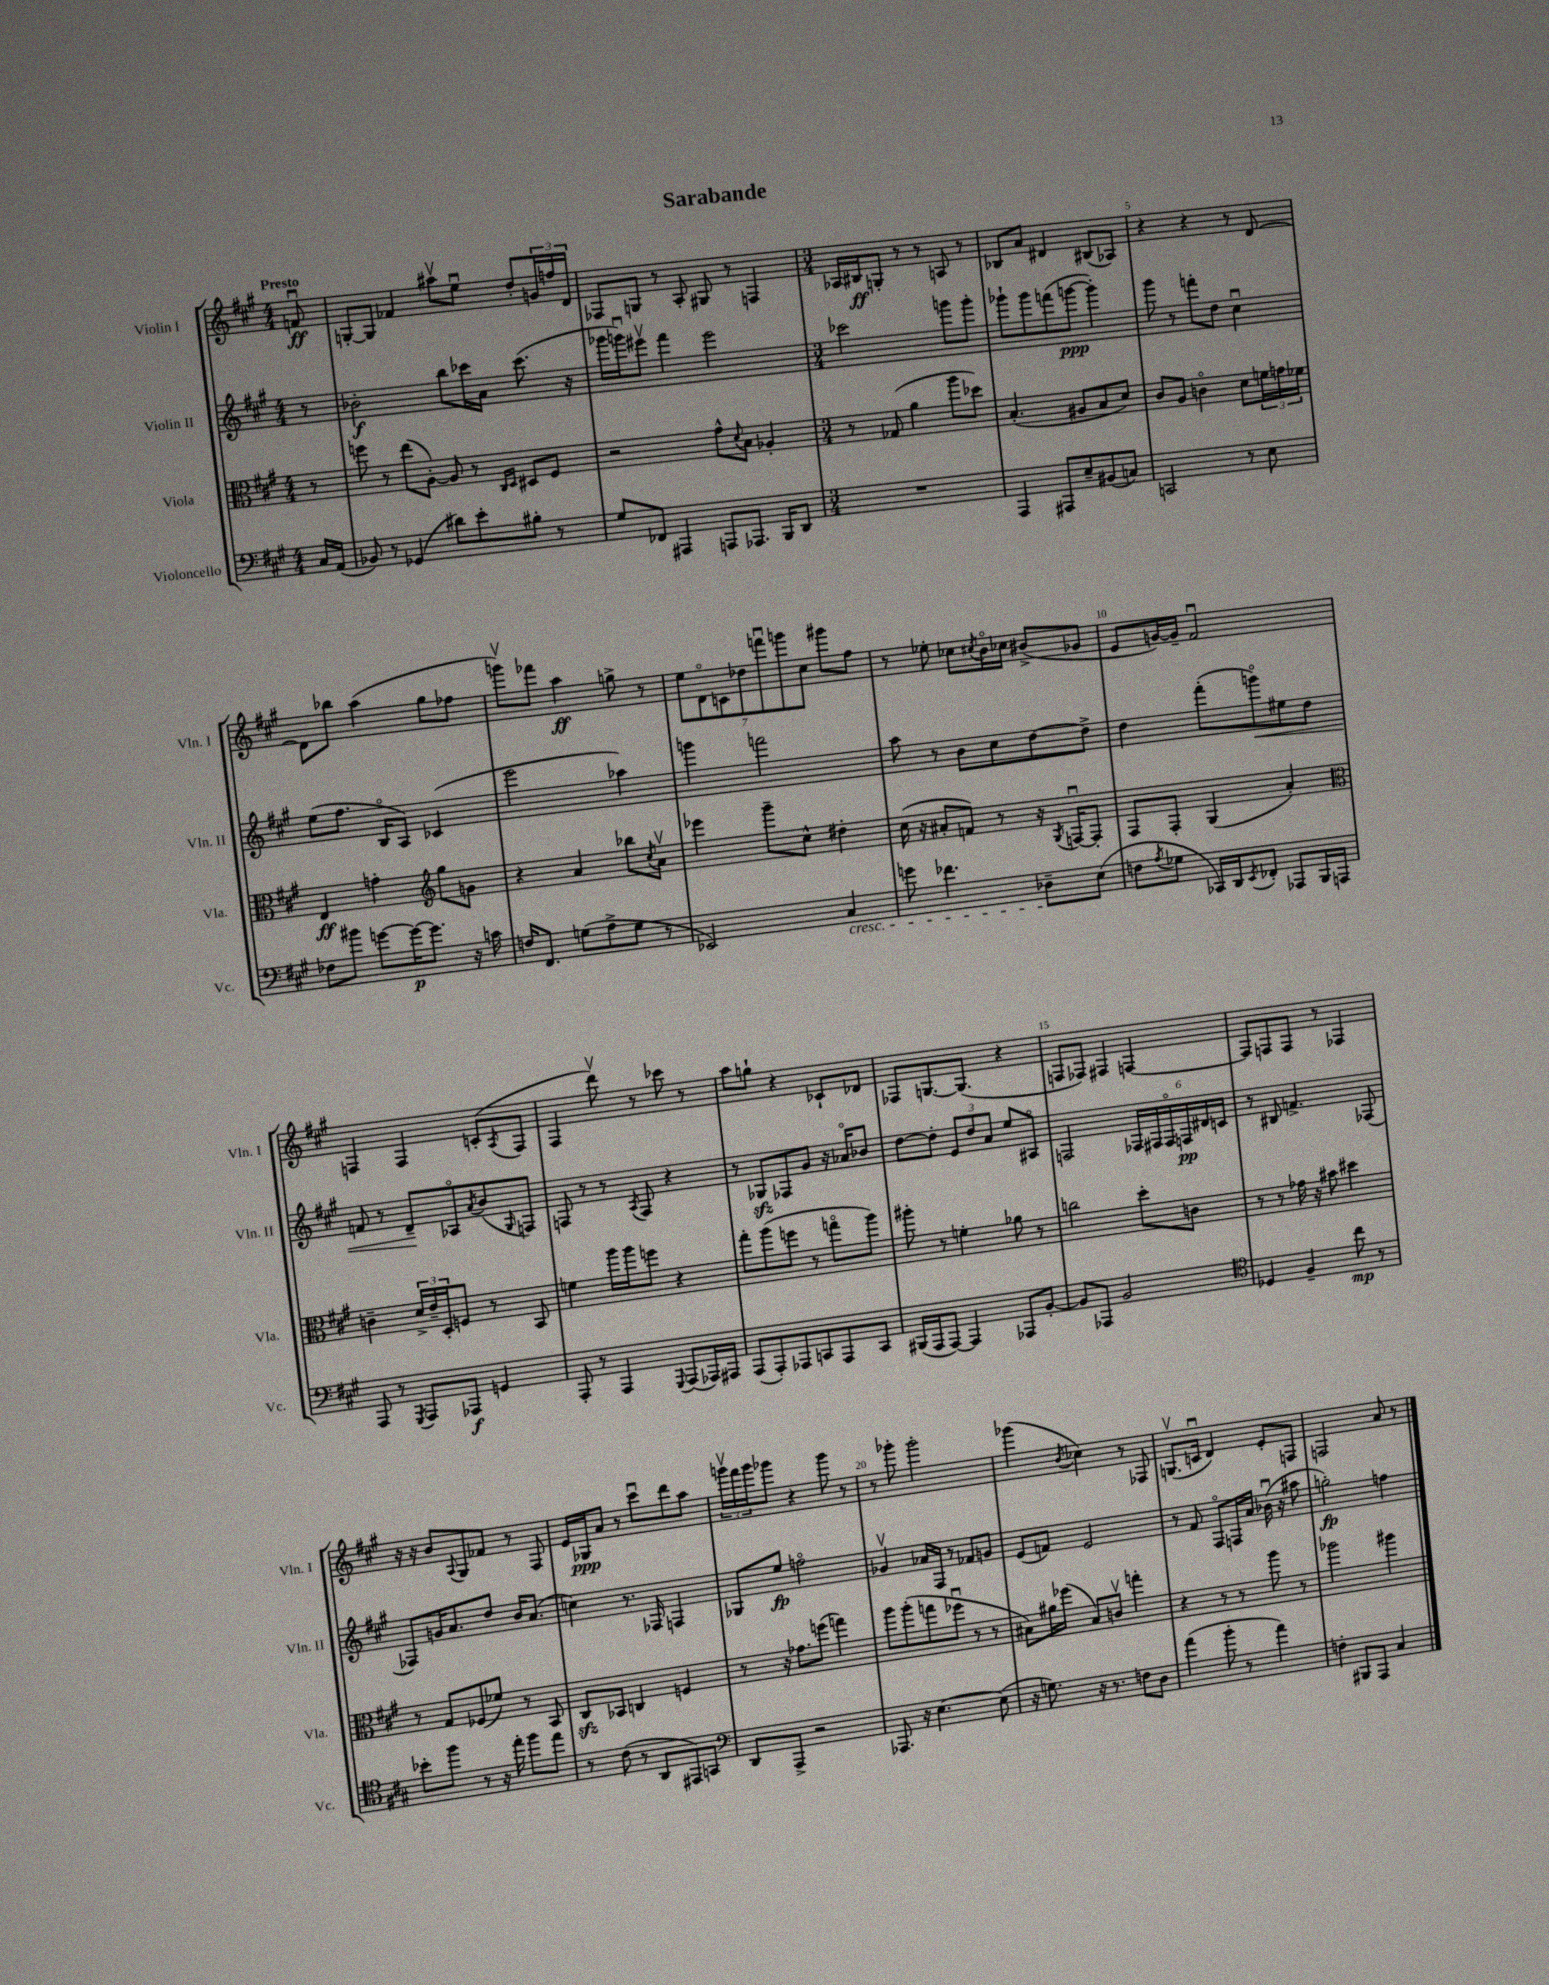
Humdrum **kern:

**kern	**dynam	**kern	**dynam	**kern	**dynam	**kern	**dynam
*part4	*part4	*part3	*part3	*part2	*part2	*part1	*part1
*staff4	*staff4	*staff3	*staff3	*staff2	*staff2	*staff1	*staff1
*I"Violoncello	*	*I"Viola	*	*I"Violin II	*	*I"Violin I	*
*I'Vc.	*	*I'Vla.	*	*I'Vln. II	*	*I'Vln. I	*
*clefF4	*	*clefC3	*	*clefG2	*	*clefG2	*
*k[f#c#g#]	*	*k[f#c#g#]	*	*k[f#c#g#]	*	*k[f#c#g#]	*
*M4/4	*	*M4/4	*	*M4/4	*	*M4/4	*
=	=	=	=	=	=	=	=
!	!	!	!	!	!	!LO:TX:a:B:t=Presto	!
16C#/LL	.	8r	.	8r	.	8fnu/	ff
(16AA/JJ	.	.	.	.	.	.	.
=1	=1	=1	=1	=1	=1	=1	=1
8BB-X/)	.	8ffn\	.	2b-X'\	f	[8Gn'/L	.
8r	.	8r	.	.	.	8G/J]	.
(4GG-X/	.	(8ee\L	.	.	.	4f-X/	.
.	.	[8A'\J)	.	.	.	.	.
8d#X\L)	.	8A/]	.	8bb\L	.	8aa#Xv\L	.
8e'\	.	8r	.	16ccc-X\L	.	8eeu\J	.
.	.	.	.	16a\JJ	.	.	.
.	.	16qqC#/LL	.	.	.	.	.
.	.	16qqD/JJ	.	.	.	.	.
8B#X'\J	.	8D#X/L	.	(8.ccc-\	.	8dd'/L	.
8r	.	8F#/J	.	.	.	24gn/L	.
.	.	.	.	.	.	24ffn/	.
.	.	.	.	16r	.	.	.
.	.	.	.	.	.	24d/JJ	.
=2	=2	=2	=2	=2	=2	=2	=2
8G#/L	.	2r	.	16ggg-X\LL	.	8F-X/L	.
.	.	.	.	16gggnu\J)	.	.	.
8FF-X/J	.	.	.	8eee#Xv\J	.	8Gn/J	.
4AAA#X/	.	.	.	4fff#\	.	8r	.
.	.	.	.	.	.	8A'/	.
8AAAn/L	.	8g#^^\L	.	2eee#\	.	8G#X/	.
.	.	8qqd/	.	.	.	.	.
8.AAA-X/J	.	8B\J	.	.	.	8r	.
.	.	4A-X'/	.	.	.	4Fn/	.
16BBB/KL	.	.	.	.	.	.	.
8DD/J	.	.	.	.	.	.	.
=3	=3	=3	=3	=3	=3	=3	=3
*M3/4	*	*M3/4	*	*M3/4	*	*M3/4	*
2.r	.	8r	.	2ccc-X\	.	16A-X/LL	.
.	.	.	.	.	.	16B#X/J	ff
.	.	(8G-X/	.	.	.	8Gn'/J	.
.	.	4a\	.	.	.	8r	.
.	.	.	.	.	.	8r	.
.	.	8aa\L	.	8gggn\L	.	8An/	.
.	.	8dd-X\J)	.	8ggg'\J	.	8r	.
=4	=4	=4	=4	=4	=4	=4	=4
4AAA/	.	(4.B'/	.	8ggg-X`\L	.	8B-X/L	.
.	.	.	.	8ggg-\	.	8a/J	.
8AAA#X/L	.	.	.	(8fffn\	.	4d#X/	.
8E~/	.	8A#X/L	.	[8gggn\J	ppp	.	.
(8BB#X/	.	8B/	.	4ggg'\])	.	(8B#X/L	.
8Cn/J)	.	8d/J)	.	.	.	8A-X/J)	.
=5	=5	=5	=5	=5	=5	=5	=5
2CCn/	.	8c#/L	.	8ggg#\	.	4r	.
.	.	8A/J	.	8r	.	.	.
.	.	4cn\	.	8fffn'\L	.	4r	.
.	.	.	.	8dd\J	.	.	.
8r	.	8d\L	.	4cc#u\	.	8r	.
8E\	.	24fn\L	.	.	.	[8d/	.
.	.	24gn\	.	.	.	.	.
.	.	24f-X\JJ	.	.	.	.	.
!!LO:LB:g=z
=6	=6	=6	=6	=6	=6	=6	=6
8F-X\L	.	4E/	ff	(8ee\L	.	8d\L]	.
8b#X\J	.	.	.	8.ff#\J	.	8bb-X\J	.
[8gn\L	.	4gn'\	.	.	.	(4aa\	.
.	.	.	.	16B/KL	.	.	.
16g\K_	p	.	.	8A/J)	.	.	.
8.g\J]	.	.	.	.	.	.	.
*	*	*clefG2	*	*	*	*	*
.	.	8gg#\L	.	(4c-X/	.	8gg#\L	.
16r	.	8gn\J	.	.	.	8ff-X\J	.
16cn\	.	.	.	.	.	.	.
=7	=7	=7	=7	=7	=7	=7	=7
16Fn/KL	.	4r	.	2eee\	.	8gggnv\L)	.
8.FF#/J	.	.	.	.	.	.	.
.	.	.	.	.	.	8fff-X\J	.
(8Gn\L	.	4a/	.	.	.	4aa\	ff
8A^\	.	.	.	.	.	.	.
8G\J	.	8bb-X\L	.	4aa-X\)	.	8ggn^\	.
.	.	8qcc#/	.	.	.	.	.
8r	.	8av\J	.	.	.	8r	.
=8	=8	=8	=8	=8	=8	=8	=8
2EE-X/)	.	4eee-X\	.	4gggn\	.	14ee\L	.
.	.	.	.	.	.	14d\	.
.	.	.	.	.	.	14cn\	.
.	.	.	.	.	.	14dd-X\	.
.	.	8ggg#~\L	.	2fffn\	.	.	.
.	.	.	.	.	.	14fffnu\	.
.	.	.	.	.	.	14gggn\	.
.	.	8cc#^^\J	.	.	.	.	.
.	.	.	.	.	.	14cc#\J	.
!LO:TX:b:i:t=cresc.	!	!	!	!	!	!	!
4C#/	.	4dd#X'\	.	.	.	8ggg#X\L	.
.	.	.	.	.	.	8ff#\J	.
=9	=9	=9	=9	=9	=9	=9	=9
8gn\	.	(16cc#\	.	8aa\	.	8r	.
.	.	16r	.	.	.	.	.
4.f-X\	.	8a#X'/L	.	8r	.	8ee-X'\	.
.	.	8fn/J)	.	8b\L	.	8cc-X\L	.
.	.	.	.	.	.	8qcc#X/	.
.	.	8r	.	8cc#\	.	16b\L	.
.	.	.	.	.	.	16cc-X\JJ	.
8D-X~\L	.	16r	.	[8dd\	.	(8b#X^/L	.
.	.	8qG#/	.	.	.	.	.
.	.	[16Fnu/KL	.	.	.	.	.
(8E\J	.	8F'/J]	.	8dd^\J]	.	8g-X/J	.
=10	=10	=10	=10	=10	=10	=10	=10
8Fn\L	.	8F#/L	.	4dd\	.	8e/L	.
8qA/	.	.	.	.	.	.	.
8G-X\J	.	8F#'/J	.	.	.	[16gn/L)	.
.	.	.	.	.	.	16g~/JJ]	.
16CC-X/LL)	.	(4G#/	.	(8fff#'\L	.	2f#u/	.
16DD/J	.	.	.	.	.	.	.
8qEE/	.	.	.	.	.	.	.
!	!	!	!	!	!LO:HP:b	!	!
8FF-X'/J	.	.	.	8gggn\)	<	.	.
8AAA-X/L	.	4a'/)	.	8ee#X\	.	.	.
16BBB/L	.	.	.	8dd\J	.	.	.
16AAAn/JJ	.	.	.	.	.	.	.
!!LO:LB:g=z
=11	=11	=11	=11	=11	=11	=11	=11
*	*	*clefC3	*	*	*	*	*
8AAA/	.	4cn~\	.	8fn/	.	4Fn/	.
8r	.	.	.	8r	.	.	.
8qGGG#/	.	.	.	.	.	.	.
8AAA/L	.	24d^/LL	.	8d~/L	.	4F/	.
.	.	24e~/	.	.	.	.	.
.	.	24D'/J	.	.	.	.	.
8AAA-X/J	f	8Fn/J	.	8A-X/	[	.	.
.	.	.	.	8qa/	.	.	.
4GGn/	.	8r	.	(8b/	.	(8cn'/L	.
.	.	.	.	16qqG#/	.	8qA/	.
.	.	8BB/	.	8Fn/J)	.	8F/J	.
=12	=12	=12	=12	=12	=12	=12	=12
8AAA'/	.	4fn\	.	8Fn/	.	4F#/	.
8r	.	.	.	8r	.	.	.
4AAA/	.	16aa\LL	.	8r	.	8dddv\)	.
.	.	16aa\J	.	.	.	.	.
.	.	.	.	8qA/	.	.	.
.	.	8ffn\J	.	8F/	.	8r	.
8qqGGG#/	.	.	.	.	.	.	.
(8AAA/L	.	4r	.	4r	.	8ccc-X\	.
16AAA-X/L)	.	.	.	.	.	8r	.
16AAA#X/JJ	.	.	.	.	.	.	.
=13	=13	=13	=13	=13	=13	=13	=13
(8AAA/L	.	8gg#'\L	.	8r	.	8aa\L	.
8AAA'/)	.	(8aa\	.	8G-Xzz/L	.	8ggn`\J	.
8AAA-X/	.	8ffn\J	.	8F-X/	.	4r	.
8CCn/	.	8r	.	8g#/J	.	.	.
8AAA-/	.	8ggn\L	.	16r	.	8c-X`/L	.
.	.	.	.	16a-X/KL	.	.	.
8CC/J	.	8aa\J)	.	8b-X/J	.	8d-X/J	.
=14	=14	=14	=14	=14	=14	=14	=14
(16BBB#X/LL	.	8aa#X'\	.	[8dd\L	.	8F-X/L	.
16AAA/J	.	.	.	.	.	.	.
[8AAA/J)	.	8r	.	8dd'\J]	.	[8.Gn/	.
4AAA/]	.	4fn'\	.	12e/L	.	.	.
.	.	.	.	.	.	(8.G/J]	.
.	.	.	.	12dd/	.	.	.
.	.	.	.	12a/J	.	.	.
8AAA-X/L	.	8a-X\	.	8ee/L	.	4r	.
[8BB'/J	.	8r	.	8A#X/J	.	.	.
=15	=15	=15	=15	=15	=15	=15	=15
8BB/L]	.	2ccn\	.	2Fn/	.	8Fn/L	.
8AAA-X/J	.	.	.	.	.	8F-X/J)	.
2BB/	.	.	.	.	.	4F#X/	.
.	.	8dd'\L	.	24F-X/LL	.	[4Fn/	.
.	.	.	.	24F#X/	.	.	.
.	.	.	.	24F#/	.	.	.
.	.	8cn\J	.	24Fn/	pp	.	.
.	.	.	.	24d#X/	.	.	.
.	.	.	.	24cn/JJ	.	.	.
=16	=16	=16	=16	=16	=16	=16	=16
*clefC4	*	*	*	*	*	*	*
4D-X/	.	8r	.	8r	.	8F/L]	.
.	.	8r	.	8B#X/	.	8Fn/	.
4F#~/	.	16g-X\	.	4.fn^/	.	8F/J	.
.	.	16r	.	.	.	.	.
.	.	8b#X\	.	.	.	8r	.
8cc#\	mp	4dd#X\	.	.	.	4F-X/	.
8r	.	.	.	(8F-X/	.	.	.
!!LO:LB:g=z
=17	=17	=17	=17	=17	=17	=17	=17
8b-X'\L	.	8r	.	8F-X/L)	.	16r	.
.	.	.	.	.	.	16r	.
8ff#\J	.	8G#/L	.	16gn/K	.	8b/L	.
.	.	.	.	8.a/	.	.	.
.	.	.	.	.	.	8qqA/	.
8r	.	(8F-X/	.	.	.	8G#/	.
16r	.	8f-X/J)	.	8dd/J	.	8f-X/J	.
16ee'\	.	.	.	.	.	.	.
8ff#\L	.	8r	.	16b/KL	.	8r	.
.	.	.	.	(8.a/J	.	.	.
8ee\J	.	8BB/	.	.	.	8F#/	.
=18	=18	=18	=18	=18	=18	=18	=18
8r	.	8C#zz/L	.	4ccn\)	.	16e/LL	.
.	.	.	.	.	.	16G-X/J	ppp
(8c#\	.	8BB-X/J	.	.	.	8a/J	.
8r	.	4Cn/	.	8.r	.	8r	.
8AA/L	.	.	.	.	.	8ccc#u\L	.
.	.	.	.	16F-X/	.	.	.
8EE#X/)	.	4Fn/	.	4Fn/	.	8ddd\	.
8GGn/J	.	.	.	.	.	8aa\J	.
=19	=19	=19	=19	=19	=19	=19	=19
*clefF4	*	*	*	*	*	*	*
8DD/L	.	8r	.	8G-X/L	.	24gggnv\LL	.
.	.	.	.	.	.	24fff#\	.
.	.	.	.	.	.	24ggg\J	.
8AAA^/J	.	16r	.	8ee/J	fp	8ggg-X\J	.
.	.	8.g-X\L	.	.	.	.	.
2r	.	.	.	2ffn\	.	4r	.
.	.	(8ffn\J	.	.	.	.	.
.	.	4ggn\)	.	.	.	8ggg-\	.
.	.	.	.	.	.	8r	.
=20	=20	=20	=20	=20	=20	=20	=20
8.AAA-X/	.	8aa\L	.	4g-Xv/	.	8r	.
.	.	(8aa'\	.	.	.	8ggg-X'\	.
16r	.	.	.	.	.	.	.
[4.E\	.	8ggn\	.	16a-X/LL	.	2ggg-'\	.
.	.	.	.	16F#/JJ	.	.	.
.	.	8ff-Xu\J	.	8r	.	.	.
.	.	8r	.	8f-X/L	.	.	.
(8E\]	.	8r	.	8gn/J	.	.	.
=21	=21	=21	=21	=21	=21	=21	=21
16r	.	8B#X\L)	.	(8e/L	.	(4ggg-X\	.
8.Gn\)	.	.	.	.	.	.	.
.	.	16a#X\L	.	8fn/J)	.	.	.
.	.	(16ff-X\JJ	.	.	.	.	.
.	.	.	.	.	.	8qb/	.
16r	.	8B#/L)	.	2e/	.	4cc-X\)	.
8.r	.	.	.	.	.	.	.
.	.	8cnv/J	.	.	.	.	.
8Fn\L	.	4ggn'\	.	.	.	8r	.
8D\J	.	.	.	.	.	8F-X/	.
=22	=22	=22	=22	=22	=22	=22	=22
(4a\	.	4r	.	8r	.	(8.Gnv/L	.
.	.	.	.	8f#/	.	.	.
.	.	.	.	.	.	16cnu/Jk	.
8b'\	.	8r	.	8F#/L	.	4d/)	.
8r	.	8r	.	16Fn/L	.	.	.
.	.	.	.	16a/JJ	.	.	.
4a\)	.	8aa\	.	(16b-Xu\	.	8e'/L	.
.	.	.	.	16r	.	.	.
.	.	8r	.	8aa#X\	.	8Fn/J	.
=23	=23	=23	=23	=23	=23	=23	=23
4Fn'\	.	2aa-X\	.	2ggn'\)	fp	2Fn/	.
8BBB#X/L	.	.	.	.	.	.	.
8AAA/J	.	.	.	.	.	.	.
4C#/	.	4aa#X\	.	4ffn\	.	8a/	.
.	.	.	.	.	.	8r	.
==	==	==	==	==	==	==	==
*-	*-	*-	*-	*-	*-	*-	*-
